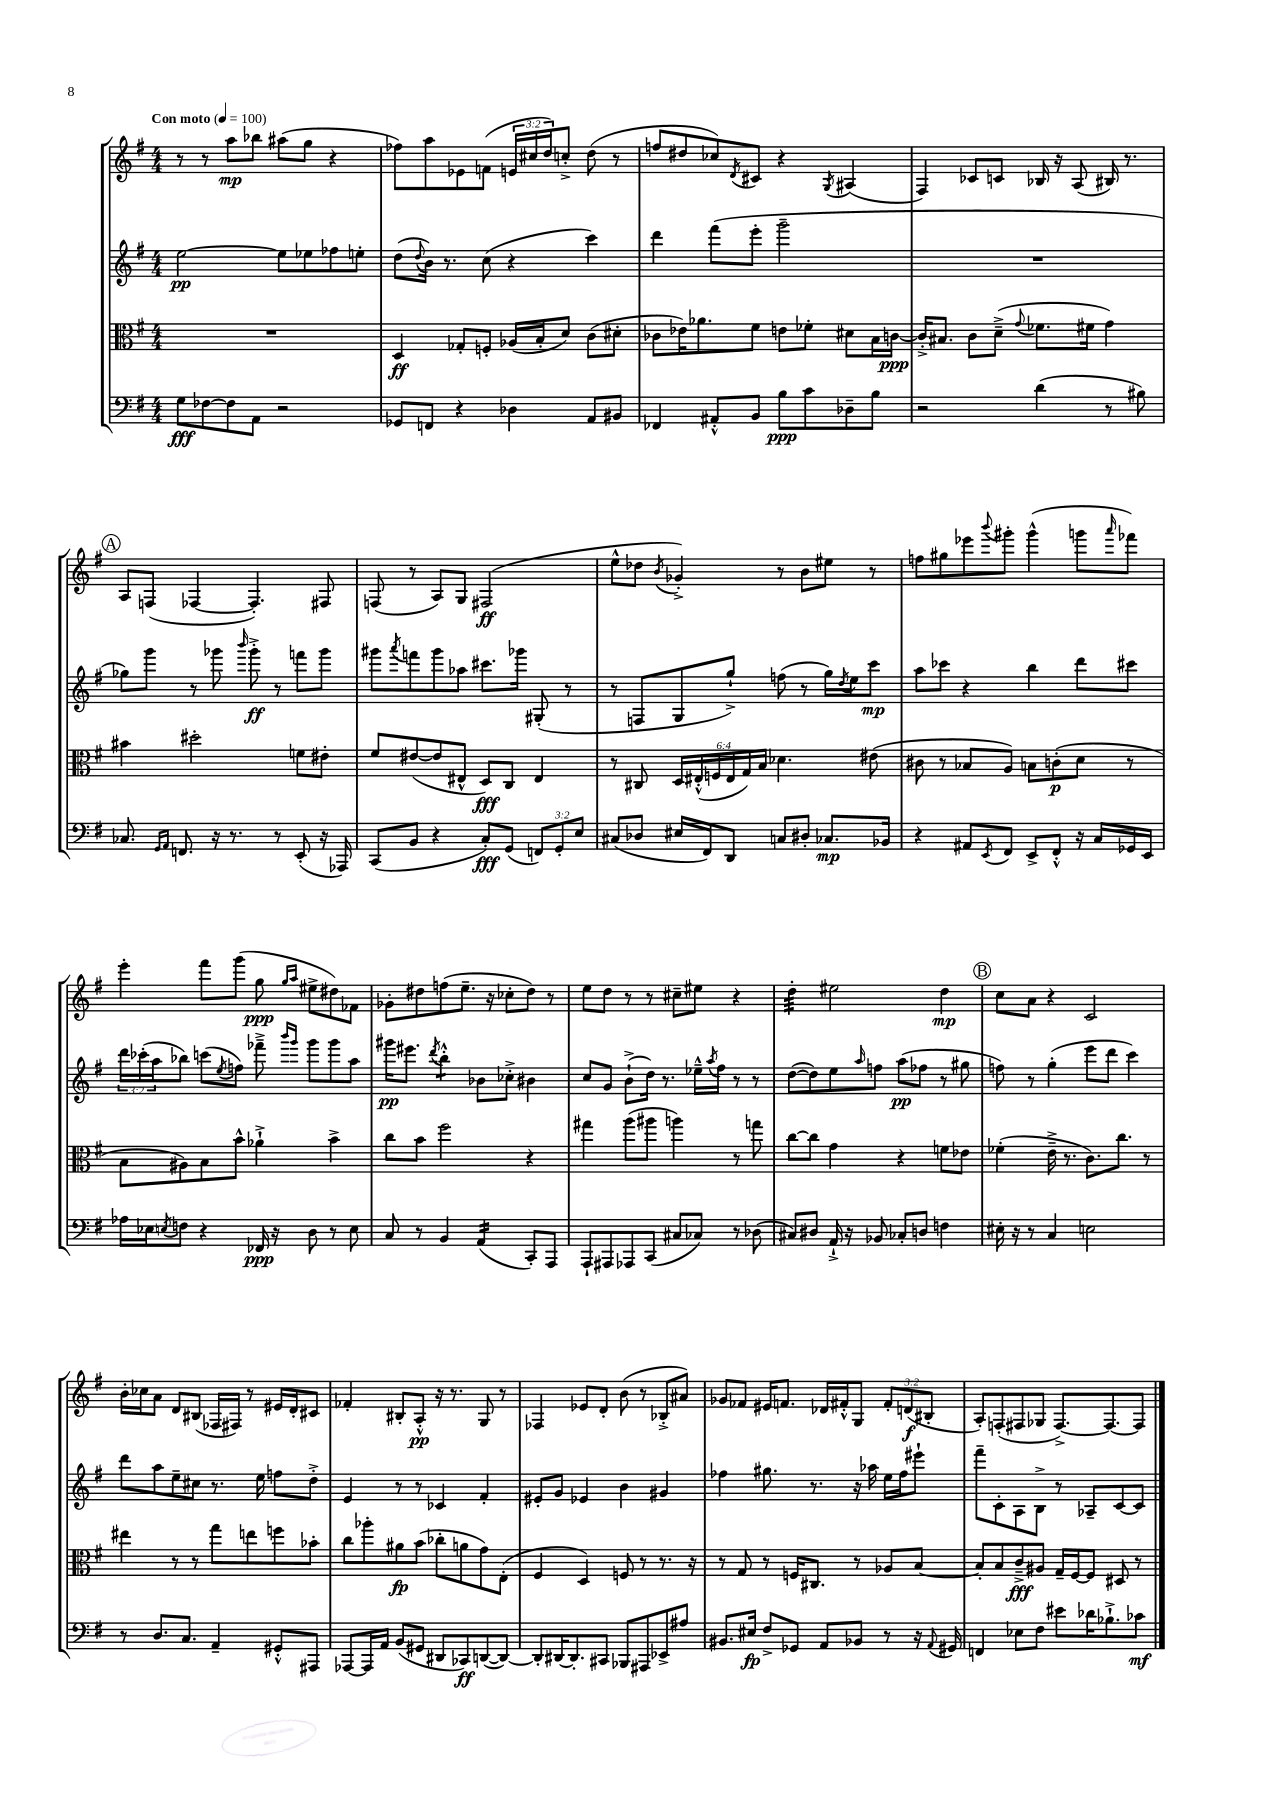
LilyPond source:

<<
\new StaffGroup <<
\new Staff = "s0" {
    \clef treble \key g \major \numericTimeSignature \time 4/4 \override Staff.TupletNumber.text = #tuplet-number::calc-fraction-text \tempo "Con moto" 4 = 100
    r8 r8 a''8\mp bes''8 ais''8( g''8 r4 |
    fes''8) a''8 ees'8 f'8( \tuplet 3/2 { e'16 cis''16 d''16) } c''8-.-> d''8( r8 |
    f''8 dis''8 ces''8) \acciaccatura { d'8 } cis'8 r4 \acciaccatura { g8 } ais4( |
    fis4) ces'8 c'8 bes16 r16 a8( bis16) r8. |
    \mark \markup { \circle "A" } a8 f8( fes4~ fes4.-.) fis8 |
    f8( r8 a8) g8 fis2\ff( |
    e''8-^ des''8 \acciaccatura { b'8 } ges'4-.->) r8 b'8 eis''8 r8 |
    f''8 gis''8 ees'''8 \appoggiatura { b'''8 } gis'''8-. gis'''4-^( g'''8 \grace { a'''16 } fes'''8) |
    e'''4-. fis'''8 g'''8( g''8\ppp \grace { g''16 a''16 } eis''8-> dis''8) fes'8 |
    ges'8-. dis''8 f''8( e''8.-- r16 ces''8-. dis''8) r8 |
    e''8 d''8 r8 r8 cis''8-- eis''8 r4 |
    d''4:32-. eis''2 d''4\mp |
    \mark \markup { \circle "B" } c''8 a'8 r4 c'2 |
    b'16-. ces''16 a'8 d'8 bis8( fes16 fis16) r8 eis'16 d'16-. cis'8 |
    fes'4-. bis8-. a8-.-^\pp r16 r8. g8 r8 |
    fes4 ees'8 d'8-. b'8( r8 bes8-.-> ais'8) |
    ges'8 fes'8 eis'16 f'8. des'16 fis'16-.-^ g8 \tuplet 3/2 { fis'8-. d'8\f( bis8-. } |
    a8-.) f8-.( fis8 ges8 fis8.~->) fis8.~ fis8 \bar "|." |
}
\new Staff = "s1" {
    \clef treble \key g \major \numericTimeSignature \time 4/4 \override Staff.TupletNumber.text = #tuplet-number::calc-fraction-text
    e''2~\pp e''8 ees''8 fes''8 e''8-. |
    d''8( \appoggiatura { d''8 } b'16) r8. c''8( r4 c'''4) |
    d'''4 fis'''8( e'''8-. g'''2-- |
    R1 |
    \mark \markup { \circle "A" } ges''8) g'''8 r8 ges'''8 \grace { b'''16 } ges'''8-.->\ff r8 f'''8 ges'''8 |
    gis'''8 \acciaccatura { a'''8 } f'''8 gis'''8 aes''8 cis'''8. ges'''16 gis8-.( r8 |
    r8 f8 g8 g''8-!->) f''8( r8 g''16) \acciaccatura { d''8 } e''16 c'''8\mp |
    a''8 ces'''8 r4 b''4 d'''8 cis'''8 |
    \tuplet 3/2 { d'''16 ces'''16-.( a''16 } bes''8) c'''8( \acciaccatura { e''8 } f''8) fes'''8---> \grace { b'''16 g'''16 } g'''8 g'''8 a''8 |
    gis'''16\pp eis'''8. \acciaccatura { d'''8 } b''4:8-.-^ bes'8 ces''8-.-> bis'4 |
    c''8 g'8 b'8-!->( d''16) r8. ees''16---^ \acciaccatura { a''8 } fis''16 r8 r8 |
    d''8~( d''8) e''8 \grace { a''16 } f''8 a''8\pp( fes''8 r8 gis''8 |
    \mark \markup { \circle "B" } f''8) r8 g''4-.( e'''8 d'''8 c'''4) |
    d'''8 a''8 e''8-- cis''8 r8. e''16 f''8 d''8-.-> |
    e'4 r8 r8 ces'4 fis'4-. |
    eis'8-. g'8 ees'4 b'4 gis'4 |
    fes''4 gis''8. r8. r16 aes''16 e''16 fes''16 eis'''8-! |
    fis'''8-- c'8-. a8 b8-> r8 aes8-- c'8~ c'8 \bar "|." |
}
\new Staff = "s2" {
    \clef alto \key g \major \numericTimeSignature \time 4/4 \override Staff.TupletNumber.text = #tuplet-number::calc-fraction-text
    R1 |
    d4\ff ges8-. f8-. aes16( b16-. d'8) c'8( dis'8-. |
    ces'8 ees'16) aes'8. fis'8 e'8 fes'8-. dis'8 b16 c'16~\ppp |
    c'16-.-> bis8. c'8 d'8--->( \appoggiatura { g'8 } fes'8. fis'16 g'4) |
    \mark \markup { \circle "A" } bis'4 dis''2-. f'8 eis'8-. |
    fis'8 eis'8~( eis'8 eis8-^ d8\fff) c8 eis4 |
    r8 cis8 \tuplet 6/4 { d16 eis16-.-^( f16 eis16 g16) b16 } des'4. eis'8( |
    cis'8 r8 bes8 a8) b8 c'8-.\p( d'8 r8 |
    b8 ais8) b8 b'8-^ aes'4-!-> b'4-> |
    c''8 b'8 fis''2 r4 |
    gis''4 a''8( ais''8 a''4) r8 g''8 |
    c''8~ c''8 g'4 r4 f'8 ees'8 |
    \mark \markup { \circle "B" } fes'4-.( e'16---> r8. c'8.) c''8. r8 |
    eis''4 r8 r8 g''8 e''8 f''8 bes'8-. |
    c''8 aes''8-. ais'8\fp b'8( ces''8-. a'8 g'8) e8-.( |
    fis4 d4) f8 r8 r8. r16 |
    r8 g8 r8 f16 cis8. r8 aes8 b8~ |
    b8-. b8 c'8--->\fff ais8 g16-- fis16~ fis8 dis8 r8 \bar "|." |
}
\new Staff = "s3" {
    \clef bass \key g \major \numericTimeSignature \time 4/4 \override Staff.TupletNumber.text = #tuplet-number::calc-fraction-text
    g8\fff fes8~ fes8 a,8 r2 |
    ges,8 f,8 r4 des4 a,8 bis,8 |
    fes,4 ais,8-.-^ b,8 b8\ppp c'8 des8-- b8 |
    r2 d'4( r8 bis8) |
    \mark \markup { \circle "A" } ces8. \grace { g,16 a,16 } f,8. r16 r8. r8 e,8-.( r16 aes,,16) |
    c,8( b,8 r4 c8-.\fff) g,8( \tuplet 3/2 { f,8) g,8-. e8 } |
    cis8( des8 eis16 fis,16) d,8 c8 dis8-. ces8.\mp bes,16 |
    r4 ais,8 \acciaccatura { e,8 } fis,8 e,8-> fis,8-.-^ r16 c16 ges,16 e,16 |
    aes16 ees16 \acciaccatura { e8 } f8 r4 fes,16\ppp r16 d8 r8 e8 |
    c8 r8 b,4 a,4:16( c,8-.) a,,8 |
    a,,8-! ais,,8 aes,,8 c,8( cis8 ces8) r8 des8( |
    cis8) dis8 a,16-!-> r16 bes,8 ces8-. d8 f4 |
    \mark \markup { \circle "B" } eis16-. r16 r8 c4 e2 |
    r8 d8. c8. a,4-- gis,8-.-^ ais,,8 |
    aes,,8~ aes,,16 a,16 b,8( gis,8 dis,8 ces,8\ff) d,8~( d,8~) |
    d,8-. dis,16~ dis,8.-. cis,8 bes,,8 ais,,8 ees,8-> ais8 |
    bis,8. eis16\fp fis8-> ges,8 a,8 bes,8 r8 r16 \appoggiatura { a,8 } gis,16 |
    f,4 ees8 fis8 eis'8 des'16 bes8.-!-> ces'8\mf \bar "|." |
}
>>
>>
\layout { \context { \Score \remove "Bar_number_engraver" } }
